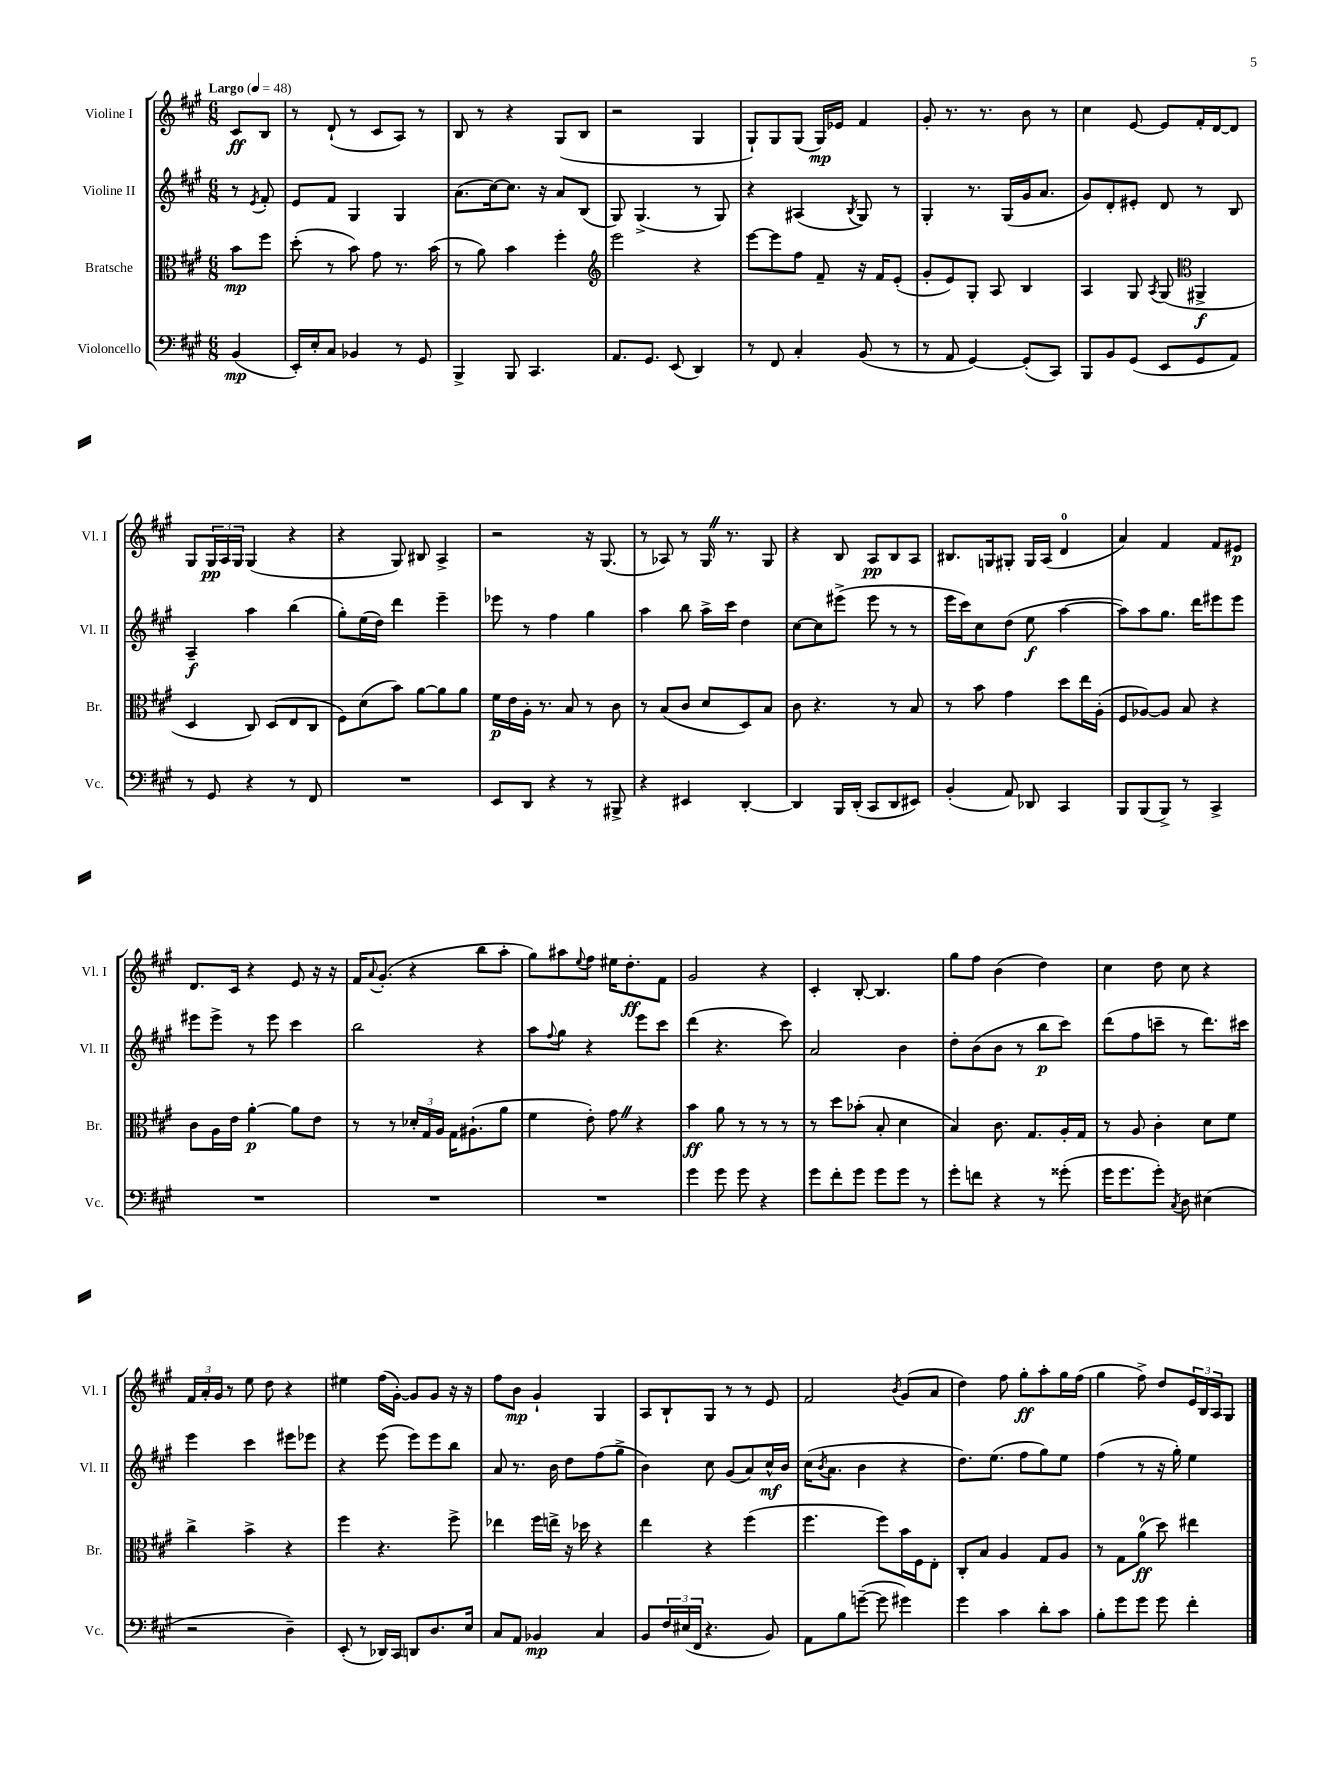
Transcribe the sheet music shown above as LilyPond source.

<<
\new StaffGroup <<
\new Staff = "s0" \with { instrumentName = "Violine I" shortInstrumentName = "Vl. I" } {
    \clef treble \key a \major \numericTimeSignature \time 6/8 \partial 4 \tempo "Largo" 4 = 48
    cis'8\ff b8 |
    r8 d'8-!( r8 cis'8 a8) r8 |
    b8 r8 r4 gis8( b8 |
    r2 gis4 |
    gis8-!) gis8 gis8( gis16\mp) ees'16 fis'4 |
    gis'8-. r8. r8. b'8 r8 |
    cis''4 e'8~ e'8 fis'16-. d'16~ d'8 |
    gis8 \tuplet 3/2 { gis16\pp a16 gis16 } gis4( r4 |
    r4 gis8) bis8 a4-> |
    r2 r16 gis8.( |
    r8 aes8) r8 gis16 \once \override BreathingSign.text = \markup { \musicglyph "scripts.caesura.straight" } \breathe r8. gis8 |
    r4 b8 a8\pp b8 a8 |
    bis8. g16 gis8-. gis16 a16( d'4-0 |
    a'4) fis'4 fis'8 eis'8\p |
    d'8. cis'16 r4 e'8 r16 r16 |
    fis'16 \appoggiatura { a'8 } gis'8.-.( r4 b''8 a''8-. |
    gis''8) ais''8 \appoggiatura { e''8 } fis''8 eis''16 d''8.-.\ff fis'8 |
    gis'2 r4 |
    cis'4-. b8~-. b4. |
    gis''8 fis''8 b'4( d''4) |
    cis''4 d''8 cis''8 r4 |
    \tuplet 3/2 { fis'16 a'16-. gis'16 } r8 e''8 d''8 r4 |
    eis''4 fis''16( gis'16~-.) gis'8 gis'8 r16 r16 |
    fis''8 b'8\mp gis'4-! gis4 |
    a8 b8-! gis8 r8 r8 e'8 |
    fis'2 \acciaccatura { b'8 } gis'8( a'8 |
    d''4) fis''8 gis''8-.\ff a''8-. gis''16 fis''16( |
    gis''4 fis''8->) d''8 \tuplet 3/2 { e'16 b16 a16 } gis8 \bar "|." |
}
\new Staff = "s1" \with { instrumentName = "Violine II" shortInstrumentName = "Vl. II" } {
    \clef treble \key a \major \numericTimeSignature \time 6/8 \partial 4
    r8 \acciaccatura { e'8 } fis'8-. |
    e'8 fis'8 gis4 gis4 |
    a'8.( cis''16~) cis''8. r16 a'8 b8( |
    gis8) gis4.->( r8 gis8) |
    r4 ais4( \acciaccatura { b8 } gis8) r8 |
    gis4-. r8. gis16( gis'16 a'8. |
    gis'8) d'8-. eis'8-. d'8 r8 b8 |
    a4--\f a''4 b''4( |
    gis''8-.) e''16( d''16) d'''4 e'''4-- |
    ees'''8 r8 fis''4 gis''4 |
    a''4 b''8 a''16-> cis'''16 d''4 |
    cis''8~ cis''8 eis'''8->( eis'''8 r8 r8 |
    e'''16 cis'''16) cis''8 d''8( e''8\f a''4~ |
    a''8) a''8 gis''8. d'''16 eis'''8 eis'''8 |
    eis'''8 eis'''8-> r8 eis'''8 cis'''4 |
    b''2 r4 |
    a''8 \appoggiatura { fis''8 } gis''8 r4 e'''8 cis'''8 |
    d'''4( r4. cis'''8) |
    a'2 b'4 |
    d''8-. b'8( b'8 r8 b''8\p cis'''8) |
    d'''8( fis''8 c'''8-- r8 d'''8.) cis'''16 |
    e'''4 cis'''4 eis'''8 ees'''8 |
    r4 e'''8( e'''8) e'''8 b''8 |
    a'8 r8. b'16 d''8 fis''8( gis''8-> |
    b'4) cis''8 gis'8( a'8) cis''16-^\mf b'16 |
    cis''16( \acciaccatura { b'8 } a'8. b'4 r4 |
    d''8.) e''8.( fis''8 gis''8) e''8 |
    fis''4( r8 r16 gis''16-.) e''4 \bar "|." |
}
\new Staff = "s2" \with { instrumentName = "Bratsche" shortInstrumentName = "Br." } {
    \clef alto \key a \major \numericTimeSignature \time 6/8 \partial 4
    b'8\mp fis''8 |
    d''8-.( r8 b'8) gis'8 r8. b'16( |
    r8 a'8) b'4 fis''4-. |
    \clef treble e'''2 r4 |
    e'''8~ e'''8 fis''8 fis'8-- r16 fis'16 e'8-.( |
    gis'8-. e'8) gis8-. a8 b4 |
    a4 gis8 \acciaccatura { a8 } gis8( \clef alto ais,4->\f |
    d4 cis8) d8( e8 cis8 |
    fis8) d'8( b'8) a'8~ a'8 a'8 |
    fis'16\p e'16 a16-. r8. b8 r8 cis'8 |
    r8 b8( cis'8 d'8 d8) b8 |
    cis'8 r4. r8 b8 |
    r8 b'8 gis'4 d''8 e''16 a16-.( |
    fis8 aes8~) aes8 b8 r4 |
    cis'8 a16 e'16 a'4~-.\p a'8 e'8 |
    r8 r8 \tuplet 3/2 { des'16-. gis16 a16 } gis16 ais8.-!( a'8 |
    fis'4 e'8-.) gis'8 \once \override BreathingSign.text = \markup { \musicglyph "scripts.caesura.straight" } \breathe r4 |
    b'4\ff a'8 r8 r8 r8 |
    r8 d''8 bes'8-.( b8-. d'4 |
    b4) cis'8. gis8. a16-. gis16 |
    r8 a8 cis'4-. d'8 fis'8 |
    cis''4-> b'4-> r4 |
    fis''4 r4. fis''8-> |
    ees''4 fis''16 e''16-> r16 des''16 r4 |
    e''4 r4 fis''4( |
    fis''4. fis''8) b'16 fis16 e8-. |
    cis8-. b8 a4 gis8 a8 |
    r8 gis8 a'8-0\ff( d''8) eis''4 \bar "|." |
}
\new Staff = "s3" \with { instrumentName = "Violoncello" shortInstrumentName = "Vc." } {
    \clef bass \key a \major \numericTimeSignature \time 6/8 \partial 4
    b,4\mp( |
    e,16-.) e16-. cis8 bes,4 r8 gis,8 |
    b,,4-> b,,8 cis,4. |
    a,8. gis,8. e,8( d,4) |
    r8 fis,8 cis4-. b,8( r8 |
    r8 a,8 gis,4~) gis,8-.( cis,8) |
    b,,8 b,8 gis,8( e,8 gis,8 a,8) |
    r8 gis,8 r4 r8 fis,8 |
    R2. |
    e,8 d,8 r4 r8 bis,,8-> |
    r4 eis,4 d,4~-. |
    d,4 b,,16 d,16-.( cis,8 d,8 eis,8) |
    b,4-.( a,8) des,8 cis,4 |
    b,,8 b,,8( b,,8->) r8 cis,4-> |
    R2. |
    R2. |
    R2. |
    gis'4 gis'8 gis'8 r4 |
    gis'8 fis'8-. gis'8 gis'8 gis'8 r8 |
    gis'8-. f'8 r4 r8 gisis'8-.( |
    gis'16 gis'8. gis'8-.) \acciaccatura { cis8 } d8 eis4( |
    r2 d4--) |
    e,8-.( r8 des,16) cis,16 d,8 d8. e16 |
    cis8 a,8 bes,4\mp cis4 |
    b,8 \tuplet 3/2 { fis16 eis16( fis,16 } r4. b,8) |
    a,8 b8 g'8~--( g'8 gis'4) |
    gis'4 cis'4 d'8-. cis'8 |
    b8-. gis'8 gis'8 gis'8 fis'4-. \bar "|." |
}
>>
>>
\layout { \context { \Score \remove "Bar_number_engraver" } }
